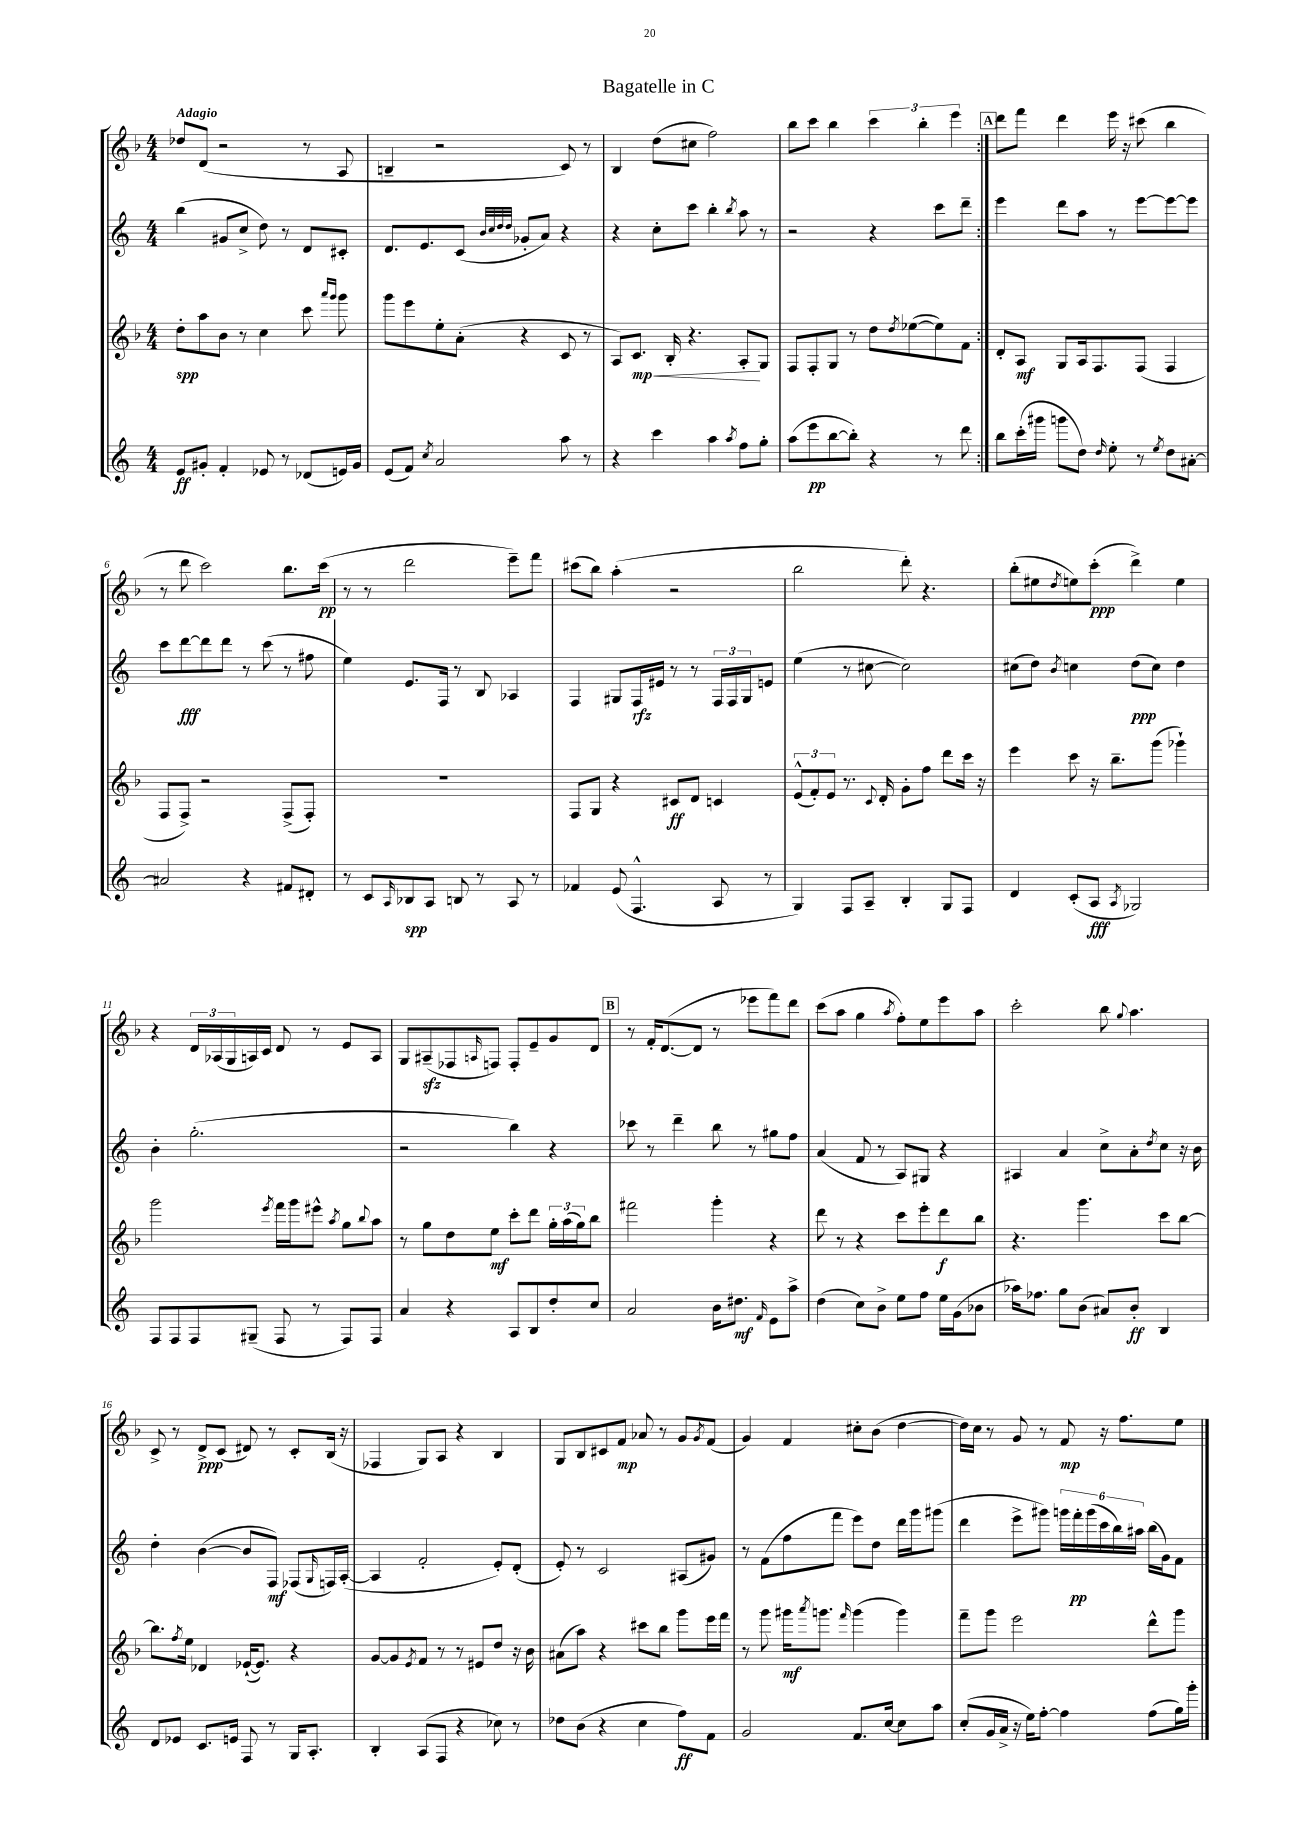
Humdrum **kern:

**kern	**kern	**kern	**kern
*staff4	*staff3	*staff2	*staff1
*clefG2	*clefG2	*clefG2	*clefG2
*k[]	*k[b-]	*k[]	*k[b-]
*M4/4	*M4/4	*M4/4	*M4/4
8e/L	8dd'\L	(4bb\	8dd-/L
8g#'/J	8aa\	.	(8d/J
4f'/	8b-\J	8g#/L	2r
.	8r	8cc^/J	.
8e-/	4cc\	8dd\)	.
8r	.	8r	.
(8d-/L	8ccc\	8d/L	8r
.	16qqaaa/LL	.	.
.	16qqggg/JJ	.	.
16e/L)	8ggg\	8c#'/J	8A/
16g#/JJ	.	.	.
=	=	=	=
(8e/L	8ggg\L	8.d/L	4B~/
8f/J)	8eee\	.	.
.	.	8.e/	.
8qcc/	.	.	.
2a/	8ee'\	.	2r
.	(8a'\J	(8c/J	.
.	.	32qqb/LLL	.
.	.	32qqcc/	.
.	.	32qqdd/	.
.	.	32qqdd/JJJ	.
.	4r	8g-'/L	.
.	.	8a/J)	.
8aa\	8c/	4r	8c/)
8r	8r	.	8r
=	=	=	=
4r	8A/L)	4r	4B-/
.	8.c/J	.	.
4ccc\	.	8cc'\L	(8dd\L
.	16B-'/	.	.
.	4.r	8ccc\J	8cc#\J
4aa\	.	4bb'\	2ff\)
8qaa/	.	8qbb/	.
8ff\L	8A'/L	8aa\	.
8gg'\J	8G/J	8r	.
=	=	=	=
(8aa\L	8F/L	2r	8bb-\L
8eee\	8F'/	.	8ccc\J
[8bb\	8G/J	.	4bb-\
8bb'\]J)	8r	.	.
4r	8dd\L	4r	6ccc\
.	8qdd/	.	.
.	([8ee-\	.	.
.	.	.	6bb-'\
8r	8ee-\])	8ccc\L	.
.	.	.	6eee\
8ddd\	8f\J	8ddd~\J	.
=:|!	=:|!	=:|!	=:|!
8bb\L	8d'/L	4eee\	8ddd\L
(16ccc'\L	8A/J	.	8fff\J
16ggg#\JJ	.	.	.
8ggg\L	8G/L	8ddd\L	4ddd\
8dd\J)	16A/k	8aa\J	.
.	8.F/	.	.
16qqdd/	.	.	.
8ee'\	.	8r	16eee\
.	.	.	16r
8r	(8F/J	[8eee\L	(8ccc#\
8qee/	.	.	.
8dd\L	4F/	8eee\_	4bb-\
[8a#'\J	.	8eee\]J	.
=	=	=	=
2a#/]	8F/L	8ccc\L	8r
.	8F^/J)	[8ddd\	8ddd\
.	2r	8ddd\]	2ccc\)
.	.	8ddd\J	.
4r	.	8r	.
.	.	(8ccc\	.
8f#/L	(8F^/L	8r	8.bb-\L
8d#'/J	8F'/J)	8ff#\	.
.	.	.	(16ccc\Jk
=	=	=	=
8r	1r	4ee\)	8r
8c/L	.	.	8r
16qqA/	.	.	.
8B-/	.	8.e/L	2ddd\
8A/J	.	.	.
.	.	16F/Jk	.
8B/	.	8r	.
8r	.	8B/	.
8A/	.	4A-/	8eee~\L)
8r	.	.	8fff\J
=	=	=	=
4f-/	8F/L	4F/	(8ccc#\L
.	8G/J	.	8bb-\J)
(8e/	4r	8G#/L	(4aa'\
4.F^^/	.	16F/L	.
.	.	16e#/JJ	.
.	8c#/L	8r	2r
.	8d/J	8r	.
8A/	4c/	24F/LL	.
.	.	24F/	.
.	.	24G#/J	.
8r	.	8e/J	.
=	=	=	=
4G/)	(12e^^/L	(4ee\	2bb-\
.	12f'/)	.	.
.	12e/J	.	.
8F/L	8.r	8r	.
8A~/J	.	[8cc#\	.
.	8qqc/	.	.
.	16d'/	.	.
4B'/	8g'\L	2cc#\])	8ddd'\)
.	8ff\J	.	4.r
8G/L	8ddd\L	.	.
8F/J	16ccc\Jk	.	.
.	16r	.	.
=	=	=	=
4d/	4eee\	(8cc#\L	(8bb-'\L
.	.	8dd\J)	8ee#\
.	.	8qb/	8qdd/
(8c'/L	8ccc\	4cc\	8ee\)
8A/J	16r	.	(8ccc'\J
.	8.bb-~\L	.	.
8qA/	.	.	.
2G-/)	.	(8dd\L	4ddd^\)
.	(8ggg\J	8cc\J)	.
.	4ggg-`\)	4dd\	4ee\
=	=	=	=
8F/L	2ggg\	4b'\	4r
8F/	.	.	.
8F/	.	(2.gg'\	24d/LL
.	.	.	(24A-/
.	.	.	24G/
(8G#~/J	.	.	16A/)
.	.	.	16c/JJ
.	8qeee/	.	.
8F/	16fff\LL	.	8d/
.	16ggg\J	.	.
8r	8eee#^^\J	.	8r
.	8qaa/	.	.
8F/L)	8gg\L	.	8e/L
.	8qqbb-/	.	.
8F/J	8aa\J	.	8A/J
=	=	=	=
4a/	8r	2r	8G/L
.	8gg\L	.	(8A#~/
4r	8dd\	.	8F-/
.	.	.	16qqA/
.	8ee\J	.	8F/J)
8A/L	8ccc'\L	4bb\)	8F'/L
8B/	8ddd\J	.	8e~/
8dd'/	24gg'\LL	4r	8g/
.	(24aa\	.	.
.	24gg\J)	.	.
8cc/J	8bb-\J	.	8d/J
=	=	=	=
2a/	2fff#\	8ccc-\	8r
.	.	8r	16f'/LK
.	.	.	([8.d/
.	.	4ddd~\	.
.	.	.	8d/]J
16b\LK	4ggg'\	8bb\	8r
8.dd#\J	.	.	.
.	.	8r	8eee-\L
16qqf/	.	.	.
8e\L	4r	8gg#\L	8fff\)
8aa^\J	.	8ff\J	8ddd\J
=	=	=	=
(4dd\	8ddd\	(4a/	(8ccc\L
.	8r	.	8aa\J
8cc\L)	4r	8f/	4gg\
8b^\J	.	8r	.
.	.	.	8qaa/
8ee\L	8ccc\L	8A/L)	8ff'\L)
8ff\J	8eee'\	8G#/J	8ee\
16ee\LL	8ddd\	4r	8eee\
(16g\J	.	.	.
8b-\J	8bb-\J	.	8aa\J
=	=	=	=
16aa-\LK)	4.r	4A#/	2ccc'\
8.ff-\J	.	.	.
8gg\L	.	4a/	.
(8b\J	4.ggg\	.	.
8a#/L)	.	8cc^\L	8bb-\
.	.	.	8qqgg/
8b'/J	.	8a'\	4.aa\
.	.	8qdd/	.
4B/	8ccc\L	8cc\J	.
.	[8bb-\J	16r	.
.	.	16b\	.
=	=	=	=
8d/L	8.bb-\]L	4dd'\	8c^/
8e-/J	.	.	8r
.	8qff/	.	.
.	16ee\Jk	.	.
8.c/L	4d-/	([4b\	8d^/L
.	.	.	(8c/J
16e/Jk	.	.	.
8F/	([16e-`/LK	8b/]L	8d#/)
.	8.e-/]J)	.	.
8r	.	8F/J)	8r
16G/LK	4r	(8F-/L	8c'/L
8.A'/J	.	.	.
.	.	16qqG/	.
.	.	16F/L)	(16B-/Jk
.	.	([16A'/JJ	16r
=	=	=	=
4B'/	[8g/L	4A/]	4F-/
.	8g/]	.	.
.	8qe/	.	.
(8A/L	8f/J	2f'/	8G/L)
8F/J	8r	.	8A/J
4r	8r	.	4r
.	8e#/L	.	.
8cc-\)	8dd/J	8e'/L)	4B-/
8r	16r	(8d'/J	.
.	16b-\	.	.
=	=	=	=
8dd-\L	(8a#\L	8e'/)	8G/L
(8b\J	8aa\J)	8r	8B-/
4r	4r	2c/	8c#/
.	.	.	8f/J
4cc\	8ccc#\L	.	8a-/
.	8bb-\J	.	8r
8ff\L)	8ggg\L	(8A#/L	8g/L
.	.	.	8qg/
8f\J	16eee\L	8g#/J)	(8f/J
.	16fff\JJ	.	.
=	=	=	=
2g/	8r	8r	4g/)
.	8ggg\	(8f\L	.
.	16ggg#\LK	8ff\	4f/
.	8qaaa/	.	.
.	8.ggg\J	.	.
.	.	8fff\J	.
.	16qqfff/	.	.
8.f/L	(4ggg\	8eee\L)	8cc#'\L
.	.	8dd\J	(8b-\J
[16cc/Jk	.	.	.
8cc\]L	4ggg\)	16ddd\LL	[4dd\
.	.	16ggg\J	.
8aa\J	.	(8ggg#\J	.
=	=	=	=
(8cc'/L	8fff~\L	4ddd\	16dd\]LL)
.	.	.	16cc\JJ
16g/L	8ggg\J	.	8r
16a^/JJ	.	.	.
16r	2eee\	8eee^\L	8g/
16ee\LK)	.	.	.
[8ff'\J	.	8ggg#\J)	8r
4ff\]	.	24ggg\LL	8f/
.	.	24fff'\	.
.	.	(24ggg\	.
.	.	24ccc\	16r
.	.	24bb\)	.
.	.	.	8.ff\L
.	.	24aa#\JJ	.
(8ff\L	8ddd^^\L	(16bb\LL	.
.	.	16g\J)	.
16gg\L)	8ggg\J	8f\J	8ee\J
16ggg'\JJ	.	.	.
==	==	==	==
*-	*-	*-	*-
